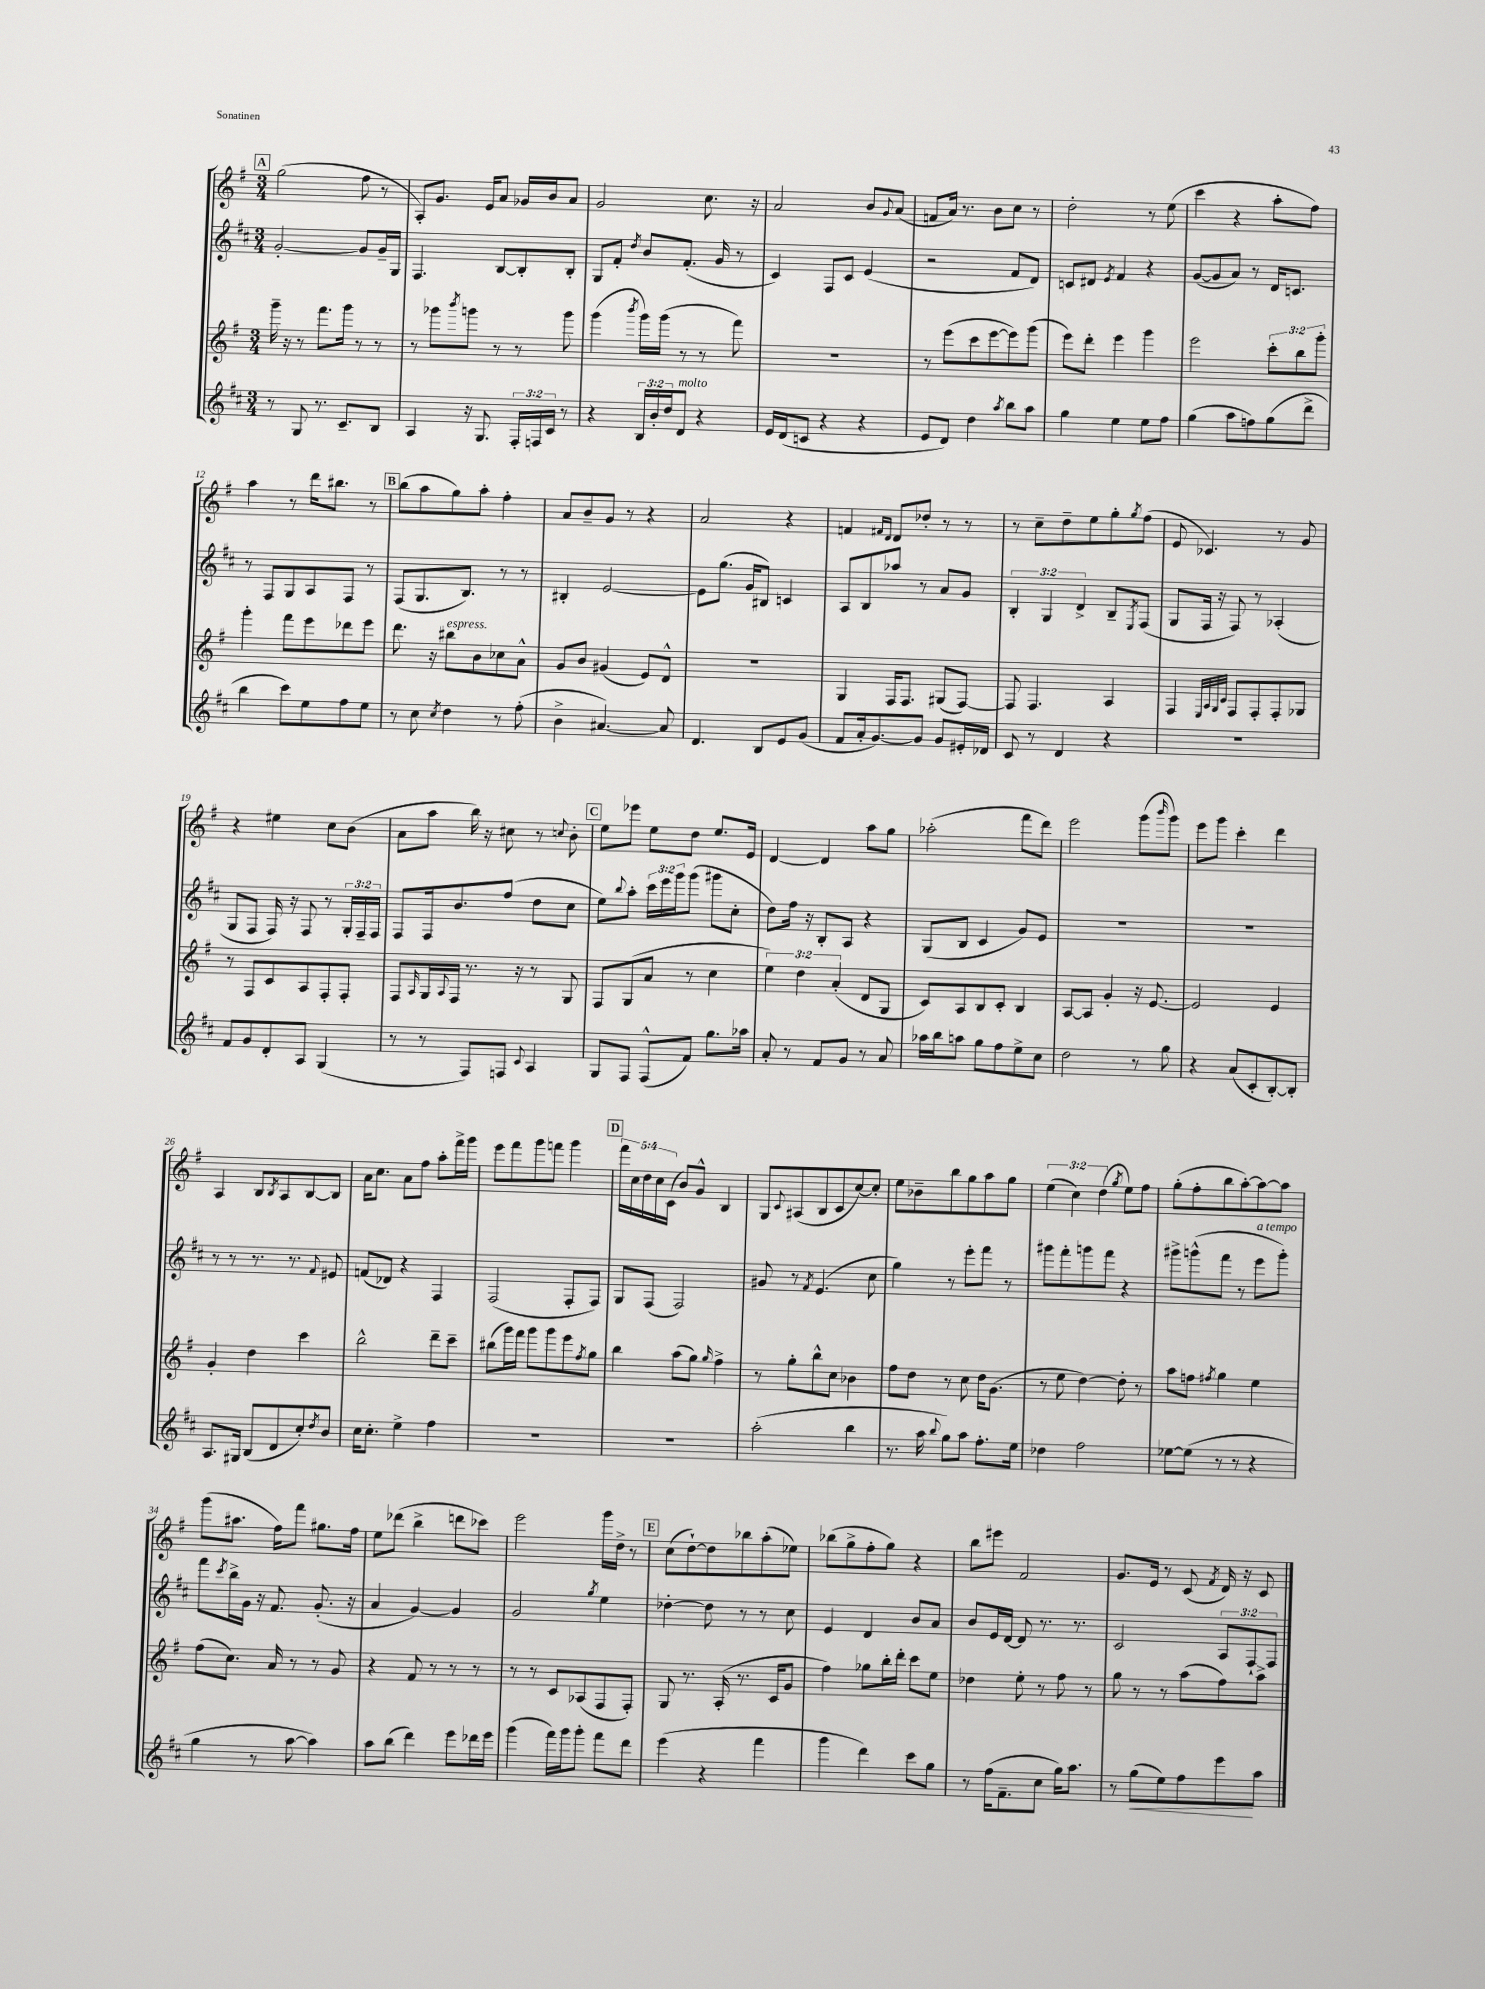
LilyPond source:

<<
\new StaffGroup <<
\new Staff = "s0" {
    \clef treble \key g \major \numericTimeSignature \time 3/4 \override Staff.TupletNumber.text = #tuplet-number::calc-fraction-text
    \mark \markup { \box "A" } g''2( fis''8 r8 |
    a8-.) g'8. e'16 a'8 ges'16 b'16 a'8 |
    g'2 c''8. r16 |
    a'2 b'8 \appoggiatura { g'8 } a'8( |
    f'8 a'16) r8. b'8 c''8 r8 |
    d''2-. r8 e''8( |
    c'''4 r4 a''8-. fis''8) |
    a''4 r8 d'''16 bis''8. r8 |
    \mark \markup { \box "B" } b''8( a''8 g''8) a''8-. fis''4-. |
    a'8 b'8-- g'8 r8 r4 |
    a'2 r4 |
    f'4 \grace { fis'16 d'16 } d'8 des''8-. r8 r8 |
    r8 c''8-- d''8-- e''8 g''8-. \acciaccatura { g''8 } fis''8( |
    e'8 ces'4.) r8 g'8 |
    r4 eis''4 c''8 b'8( |
    a'8 a''8 b''16) r16 cis''8 r8 \appoggiatura { c''8 } b'8-. |
    \mark \markup { \box "C" } e''8 ees'''8 e''8 d''8 e''8. e'16 |
    d'4~ d'4 a''8 g''8 |
    aes''2-.( fis'''8 d'''8) |
    e'''2 g'''8( \grace { b'''16 } g'''8) |
    e'''8 g'''8 c'''4-. d'''4 |
    a4 b8 \acciaccatura { b8 } a8 b8~ b8 |
    a'16 c''8. a'8 fis''8 a''8-. fis'''16-> g'''16 |
    e'''8 fis'''8 g'''8 f'''8 g'''4 |
    \mark \markup { \box "D" } \tuplet 5/4 { fis'''16 c''16 d''16 c''16 c'16( } b'8) g'8-^ b4 |
    g8 \appoggiatura { c'8 } ais8( b8 c'8 c''8~) c''8-. |
    e''8 bes'8-- b''8 g''8 a''8 g''8 |
    \tuplet 3/2 { e''4( c''4) d''4( } \acciaccatura { g''8 } e''8) fis''8 |
    g''8-.( fis''8-. b''8 a''8~-.) a''8~ a''8 |
    g'''8( ais''8. fis''16) fis'''8 gis''8. fis''16 |
    e''8 des'''8( b''4-> d'''8 ces'''8) |
    e'''2 g'''16 d''16-> r8 |
    \mark \markup { \box "E" } c''8( d''8~-!) d''8 bes''8 a''8-.( ees''8) |
    bes''8( g''8-> fis''8-. g''8) r4 |
    b''8 eis'''8 fis'2 |
    g'8. e'16 r8 c'8( \acciaccatura { fis'8 } d'16) r16 c'8 \bar "|." |
}
\new Staff = "s1" {
    \clef treble \key d \major \numericTimeSignature \time 3/4 \override Staff.TupletNumber.text = #tuplet-number::calc-fraction-text
    \mark \markup { \box "A" } g'2~-. g'8 g'16-- g16 |
    fis4. b8~ b8-. b8-. |
    g8 fis'8-. \acciaccatura { d''8 } b'8 fis'8.-.( g'16 r8 |
    cis'4) fis8 cis'8 e'4( |
    r2 fis'8 d'8) |
    c'8 dis'8 \acciaccatura { e'8 } fis'4 r4 |
    g'8~( g'8 a'8) r8 d'16 c'8. |
    r8 fis8 g8 a8 fis8 r8 |
    \mark \markup { \box "B" } fis8( g8. b8.) r8 r8 |
    bis4-. e'2~ |
    e'8 g''8.( g'16 bis8) c'4 |
    a8 b8 aes''8 r8 a'8 g'8 |
    \tuplet 3/2 { b4-. g4 d'4-> } b8-- \acciaccatura { e8 } fis8( |
    g8 fis16 r16 fis8) r8 aes4-.( |
    g8 fis8 fis16) r16 fis8 r8 \tuplet 3/2 { g16-. fis16-- fis16 } |
    fis8 fis16 b'8. fis''8( d''8 cis''8 |
    \mark \markup { \box "C" } e''8) \appoggiatura { b''8 } a''8-. \tuplet 3/2 { cis'''16 e'''16 g'''16 } g'''8( gis'''8 cis''8-. |
    d''8) fis''16 r16 b8-. a8 r4 |
    g8( b8 cis'4 g'8) e'8 |
    R2. |
    R2. |
    r8 r8 r8. r8. \appoggiatura { fis'8 } eis'8 |
    f'8( des'8) r4 fis4 |
    fis2( fis8-. fis8) |
    \mark \markup { \box "D" } g8 fis8( fis2) |
    gis'8 r8 \acciaccatura { fis'8 } e'4.( cis''8 |
    g''4) r8 e'''8-. fis'''8 r8 |
    gis'''8 fis'''8-. g'''8 fis'''8 r4 |
    gis'''8-> g'''8-^( fis'''8 r8 e'''8^\markup { \italic "a tempo" } g'''8-.) |
    fis'''8 \acciaccatura { cis'''8 } b''16-> g'16 r16 fis'8. g'8.-.( r16 |
    a'4 g'4~) g'4 |
    g'2 \acciaccatura { g''8 } e''4 |
    \mark \markup { \box "E" } des''4~-. des''8 r8 r8 cis''8 |
    e'4 d'4 b'8 a'8 |
    b'8 e'16 d'16~ d'8 r8. r8. |
    cis'2 \tuplet 3/2 { a8 fis8-! fis8 } \bar "|." |
}
\new Staff = "s2" {
    \clef treble \key g \major \numericTimeSignature \time 3/4 \override Staff.TupletNumber.text = #tuplet-number::calc-fraction-text
    \mark \markup { \box "A" } g'''16-- r16 r8 fis'''8. g'''16 r8 r8 |
    r8 ges'''8 \acciaccatura { b'''8 } g'''8 r8 r8 g'''8 |
    g'''4( \acciaccatura { b'''8 } g'''16) g'''16( r8 r8 fis'''8) |
    R2. |
    r8 e'''8( c'''8 e'''8~ e'''8) g'''8( |
    e'''8) d'''8-. e'''4 g'''4 |
    e'''2 \tuplet 3/2 { c'''8-. b''8 g'''8-. } |
    g'''4-. fis'''8 e'''8 des'''8 e'''8 |
    \mark \markup { \box "B" } d'''8. r16 bis''8^\markup { \italic "espress." } b'8 ces''8 a'8-^ |
    g'8 b'8 gis'4( e'8) d'8-^ |
    R2. |
    g4 fis16 fis8. gis8( fis8~) |
    fis8 fis4. a4 |
    fis4 \grace { e32 a32 g32 c'32 } fis8 fis8-. fis8-. ges8 |
    r8 fis8 c'8 a8 fis8-. fis8-. |
    fis8 \grace { a16 } g16 \appoggiatura { a8 } fis16 r8. r16 r8 g8 |
    \mark \markup { \box "C" } fis8 g8( a'8 r8 c''4 |
    \tuplet 3/2 { e''4) d''4 a'4-.( } d'8 g8 |
    c'8) a8 b8 c'8-. b4 |
    a8~ a8 g'4-. r16 e'8.~ |
    e'2 e'4 |
    g'4-. d''4 c'''4 |
    b''2-^ d'''8-- c'''8-- |
    bis''8( g'''16) fis'''16 g'''8 g'''8 e'''8 \acciaccatura { fis''8 } g''8 |
    \mark \markup { \box "D" } b''4 a''8( g''8) \grace { g''16 } fis''4-> |
    r8 g''8-. b''8-^ c''8 bes'4 |
    fis''8 d''8 r8 c''8 d''16 g'8.( |
    r8 e''8 d''4~) d''8-. r8 |
    a''8 f''8 \acciaccatura { fis''8 } g''4 e''4 |
    fis''8( c''8.) a'16 r8 r8 g'8 |
    r4 fis'8 r8 r8 r8 |
    r8 r8 c'8 aes8( fis8 fis8-.) |
    \mark \markup { \box "E" } g8 r8. a16-.( r8. c'16 g'8 |
    fis''4) ges''8 b''16-. d'''16-. c'''8 e''8 |
    des''4 e''8-. r8 fis''8 r8 |
    g''8 r8 r8 a''8( fis''8) a''8-> \bar "|." |
}
\new Staff = "s3" {
    \clef treble \key d \major \numericTimeSignature \time 3/4 \override Staff.TupletNumber.text = #tuplet-number::calc-fraction-text
    \mark \markup { \box "A" } r8 g8 r8. cis'8.-- b8 |
    a4 r16 g8. \tuplet 3/2 { fis16-. f16 cis'16 } r8 |
    r4 \tuplet 3/2 { b16 b'16-. d''16 } d'8^\markup { \italic "molto" } r4 |
    e'16 d'16( c'8 r4 r4 |
    e'8 d'8) d''4 \acciaccatura { a''8 } b''8 a''8 |
    g''4 e''4 e''8 fis''8 |
    g''4( a''8 f''8) g''8( d'''8-> |
    b''4 cis'''8) e''8 fis''8 e''8 |
    \mark \markup { \box "B" } r8 cis''8 \acciaccatura { cis''8 } d''4 r8 fis''8-.( |
    b'4-> ais'4.~) ais'8 |
    d'4. b8 e'8 g'8( |
    fis'8 a'16-. g'8.~) g'8 g'8 eis'16-. des'16 |
    cis'8 r8 d'4 r4 |
    R2. |
    fis'8 g'8 d'8-. a8 g4( |
    r8 r8 fis8) f8 \appoggiatura { cis'8 } a4 |
    \mark \markup { \box "C" } g8 fis8 fis8-^( fis'8) g''8. aes''16 |
    a'8-. r8 fis'8 g'8 r8 a'8 |
    aes''16 b''16 a''8 g''8 fis''8 e''8-> cis''8 |
    d''2 r8 g''8 |
    r4 a'8( cis'8-. b8~-.) b8-. |
    a8. gis16 b8( d'8 cis''8-.) \acciaccatura { d''8 } b'8 |
    cis''16 cis''8.-. e''4-> fis''4 |
    R2. |
    \mark \markup { \box "D" } R2. |
    a''2-.( b''4 |
    r8. a''16 \appoggiatura { b''8 } g''8) a''8 fis''8.-. e''16 |
    des''4 fis''2 |
    ees''8~ ees''8( r8 r8 r4 |
    g''4 r8 a''8~ a''4) |
    a''8 b''8( d'''4) e'''8 des'''16 e'''16 |
    g'''4( fis'''16) g'''16 g'''8-. fis'''8 d'''8 |
    \mark \markup { \box "E" } e'''4( r4 fis'''4 |
    g'''4 d'''4) cis'''8 g''8 |
    r8 fis''16( fis'8.-- cis''8 g''16) a''8. |
    r8 g''8\<( e''8) fis''8 e'''8\! a''8 \bar "|." |
}
>>
>>
\layout { \context { \Score currentBarNumber = #5 } }
